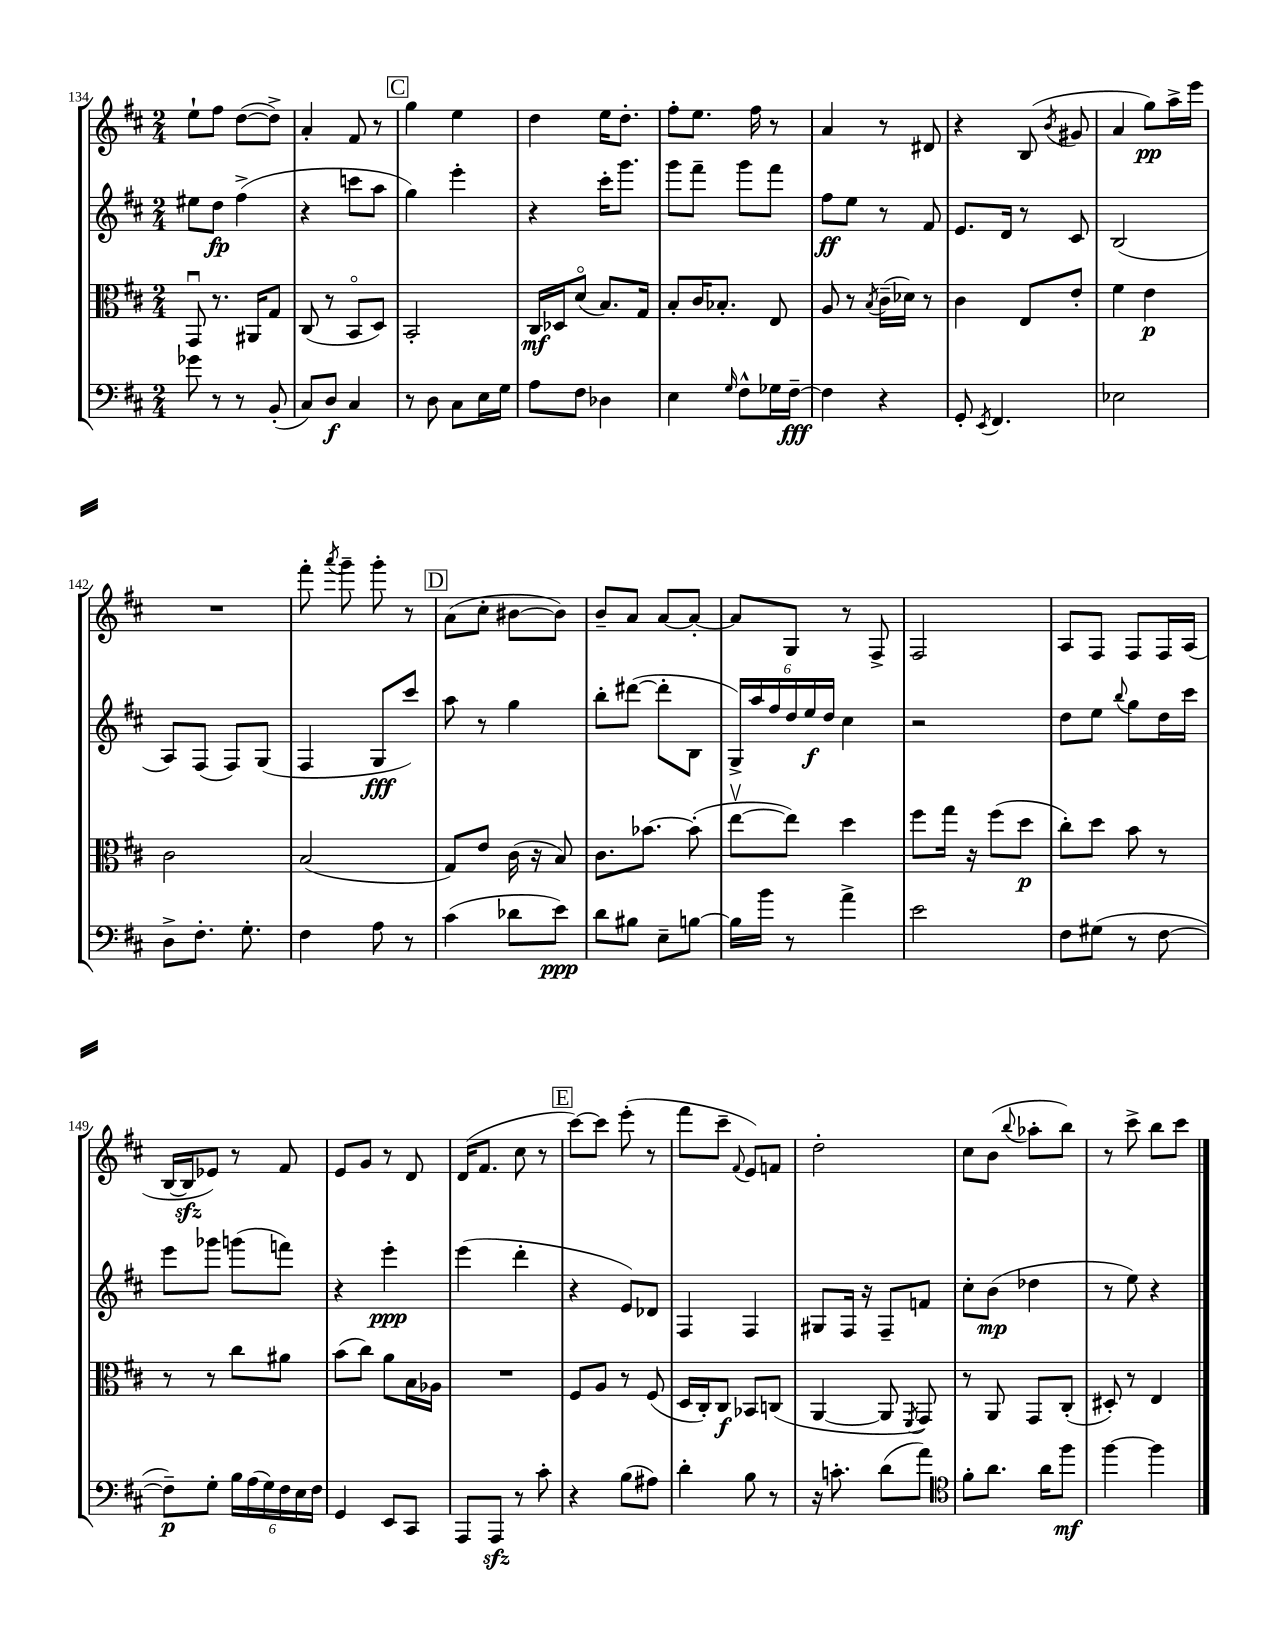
<<
\new StaffGroup <<
\new Staff = "s0" {
    \clef treble \key d \major \numericTimeSignature \time 2/4
    \autoBeamOff e''8[-! fis''8] d''8[~( d''8]->) |
    a'4-. fis'8 r8 |
    \mark \markup { \box "C" } g''4 e''4 |
    d''4 e''16[ d''8.]-. |
    fis''8[-. e''8.] fis''16 r8 |
    a'4 r8 dis'8 |
    r4 b8( \acciaccatura { b'8 } gis'8 |
    a'4 g''8[\pp) a''16-> e'''16] |
    R2 |
    fis'''8-. \acciaccatura { a'''8 } g'''8-- g'''8-. r8 |
    \mark \markup { \box "D" } a'8[( cis''8]-. bis'8[~ bis'8]) |
    b'8[-- a'8] a'8[~ a'8]~-. |
    a'8[ g8] r8 fis8-> |
    fis2 |
    a8[ fis8] fis8[ fis16 a16]( |
    b16[~ b16\sfz ees'8]) r8 fis'8 |
    e'8[ g'8] r8 d'8 |
    d'16[( fis'8.] cis''8 r8 |
    \mark \markup { \box "E" } cis'''8[~) cis'''8] e'''8-.( r8 |
    fis'''8[ cis'''8]-- \appoggiatura { fis'8 } e'8[) f'8] |
    d''2-. |
    cis''8[ b'8]( \appoggiatura { b''8 } aes''8[-. b''8]) |
    r8 cis'''8-> b''8[ cis'''8] \bar "|." |
}
\new Staff = "s1" {
    \clef treble \key d \major \numericTimeSignature \time 2/4
    \autoBeamOff eis''8[ d''8]\fp fis''4->( |
    r4 c'''8[ a''8] |
    \mark \markup { \box "C" } g''4) e'''4-. |
    r4 cis'''16[-. g'''8.] |
    g'''8[ fis'''8]-- g'''8[ fis'''8] |
    fis''8[\ff e''8] r8 fis'8 |
    e'8.[ d'16] r8 cis'8 |
    b2( |
    a8[) fis8]( fis8[) g8]( |
    fis4 g8[\fff cis'''8]) |
    \mark \markup { \box "D" } a''8 r8 g''4 |
    b''8[-. dis'''8]~( dis'''8[-. b8] |
    \tuplet 6/4 { g16[->) a''16 fis''16 d''16 e''16\f d''16] } cis''4 |
    r2 |
    d''8[ e''8] \appoggiatura { b''8 } g''8[ d''16 cis'''16] |
    e'''8[ ges'''8] g'''8[( f'''8]) |
    r4 e'''4-.\ppp |
    e'''4( d'''4-. |
    \mark \markup { \box "E" } r4 e'8[) des'8] |
    fis4 fis4 |
    gis8[ fis16] r16 fis8[-- f'8] |
    cis''8[-. b'8]\mp( des''4 |
    r8 e''8) r4 \bar "|." |
}
\new Staff = "s2" {
    \clef alto \key d \major \numericTimeSignature \time 2/4
    \autoBeamOff g,8\downbow r8. ais,16[ g8] |
    cis8( r8 b,8[\flageolet d8]) |
    \mark \markup { \box "C" } b,2-. |
    cis16[\mf des16 d'8]\flageolet( b8.[) g16] |
    b8[-. cis'16 bes8.]-. e8 |
    a8 r8 \acciaccatura { b8 } cis'16[--( des'16]) r8 |
    cis'4 e8[ e'8]-. |
    fis'4 e'4\p |
    cis'2 |
    b2( |
    \mark \markup { \box "D" } g8[) e'8] cis'16( r16 b8) |
    cis'8.[ bes'8.]~ bes'8-.( |
    e''8[~\upbow e''8]) d''4 |
    fis''8[ g''16] r16 fis''8[( d''8]\p |
    cis''8[-.) d''8] b'8 r8 |
    r8 r8 cis''8[ ais'8] |
    b'8[( cis''8]) a'8[ b16 aes16] |
    R2 |
    \mark \markup { \box "E" } fis8[ a8] r8 fis8( |
    d16[ cis16-.) cis8]\f bes,8[ c8]( |
    a,4~ a,8 \acciaccatura { fis,8 } g,8) |
    r8 a,8 g,8[ cis8]-.( |
    dis8-.) r8 e4 \bar "|." |
}
\new Staff = "s3" {
    \clef bass \key d \major \numericTimeSignature \time 2/4
    \autoBeamOff ges'8 r8 r8 b,8-.( |
    cis8[) d8]\f cis4 |
    \mark \markup { \box "C" } r8 d8 cis8[ e16 g16] |
    a8[ fis8] des4 |
    e4 \grace { g16 } fis8[-^ ges16 fis16]~--\fff |
    fis4 r4 |
    g,8-. \acciaccatura { e,8 } fis,4. |
    ees2 |
    d8[-> fis8.]-. g8.-. |
    fis4 a8 r8 |
    \mark \markup { \box "D" } cis'4( des'8[ e'8]\ppp) |
    d'8[ bis8] e8[-- b8]~ |
    b16[ b'16] r8 a'4-> |
    e'2 |
    fis8[ gis8]( r8 fis8~ |
    fis8[--\p) g8]-. \tuplet 6/4 { b16[ a16( g16) fis16 e16 fis16] } |
    g,4 e,8[ cis,8] |
    a,,8[ a,,8]\sfz r8 cis'8-. |
    \mark \markup { \box "E" } r4 b8[( ais8]) |
    d'4-. b8 r8 |
    r16 c'8.-. d'8[( a'8]) |
    \clef tenor fis'8[-. a'8.] a'16[ fis''8]\mf |
    fis''4~ fis''4 \bar "|." |
}
>>
>>
\layout { \context { \Score currentBarNumber = #134 } }
